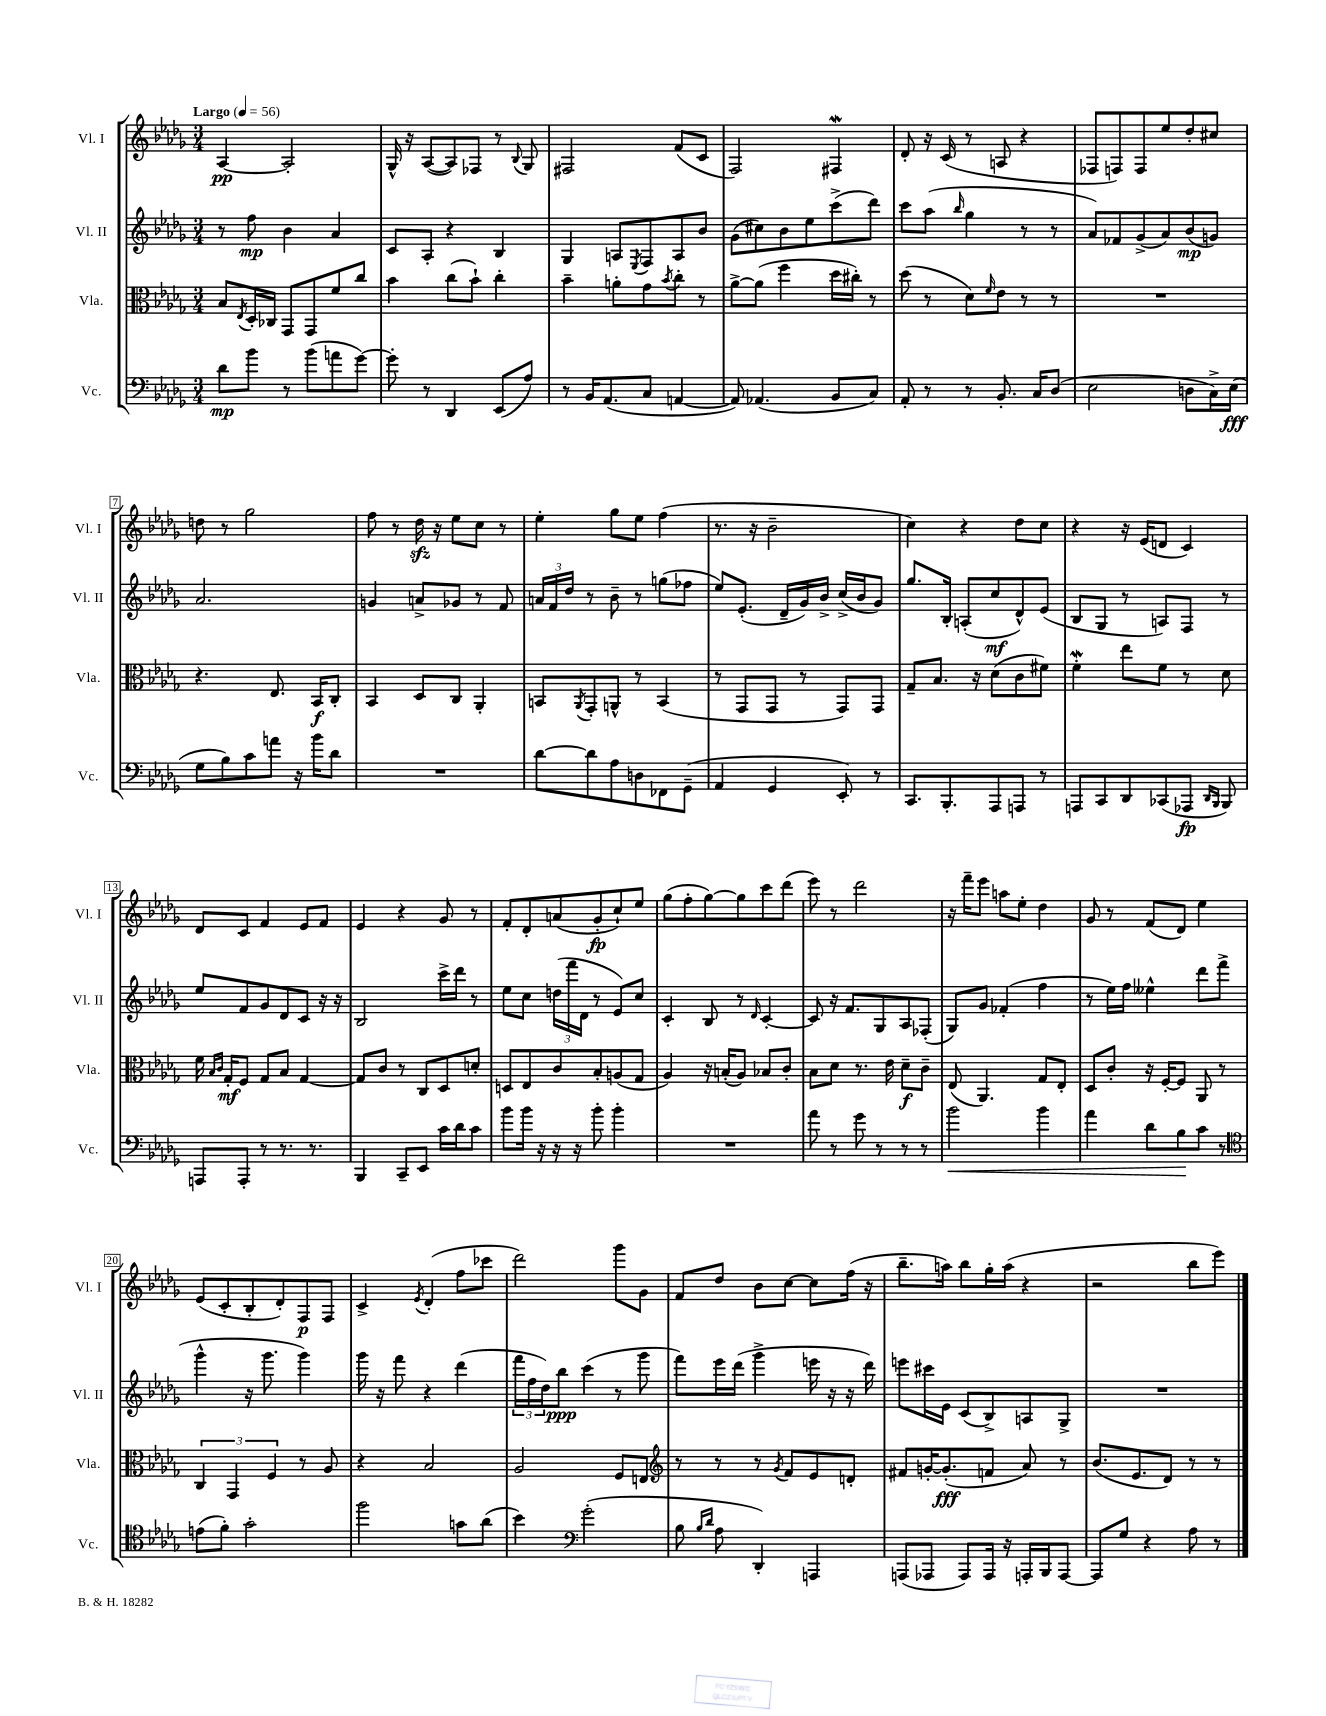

**kern	**kern	**kern	**kern
*staff4	*staff3	*staff2	*staff1
*clefF4	*clefC3	*clefG2	*clefG2
*k[b-e-a-d-g-]	*k[b-e-a-d-g-]	*k[b-e-a-d-g-]	*k[b-e-a-d-g-]
*M3/4	*M3/4	*M3/4	*M3/4
*MM56	*MM56	*MM56	*MM56
8d-\L	8B-/L	8r	[4A-/
.	8qE-/	.	.
8b-\J	16D-'/L	8ff\	.
.	16C-/JJ	.	.
8r	8GG-/L	4b-\	2A-'/]
(8b-\L	8GG-/	.	.
8a\	8f/	4a-/	.
[8g-\J)	8cc/J	.	.
=	=	=	=
8g-'\]	4b-\	8c/L	16G-^^/
.	.	.	16r
8r	.	8A-'/J	([8A-/L
4DD-/	(8cc\L	4r	8A-/])
.	8b-`\J)	.	8F-/J
(8EE-/L	4cc'\	4B-/	8r
.	.	.	8qqB-/
8A-/J)	.	.	8G-/
=	=	=	=
8r	4b-~\	4G-/	2F#/
16BB-/LK	.	.	.
(8.AA-/	.	.	.
.	8a'\L	8A/L	.
.	.	8qE-/	.
8C/J	8g-\	8F/	.
.	8qb-/	.	.
[4AA/	8cc'\J	8A/	(8f/L
.	8r	8b-/J	8c/J
=	=	=	=
8AA/])	[8a-^\L	(8g-\L	2F/)
(4.AA-/	(8a-\]J	8cc#\)	.
.	4ff\	8b-\	.
.	.	8ee-\	.
8BB-/L	16dd-\LL	(8ccc^\	4F#/
.	16cc#'\JJ)	.	.
8C/J)	8r	8ddd-\J)	.
=	=	=	=
8AA-'/	(8dd-\	8ccc\L	8d-'/
8r	8r	(8aa-\J	16r
.	.	.	(16c/
.	.	16qqbb-/	.
8r	8d-\L)	4gg-\	8r
.	16qqf/	.	.
8.BB-'/	8e-\J	.	8A/
.	8r	8r	4r
16C/LK	.	.	.
(8D-/J	8r	8r	.
=	=	=	=
2E-\	2.r	8a-/L)	8F-/L
.	.	8f-/	8F/)
.	.	(8g-^/	8F/
.	.	8a-/)	8ee-/
8D\L	.	(8b-/	8dd-'/
16C^\L)	.	8g/J)	8cc#/J
(16E-\JJ	.	.	.
=	=	=	=
8G-\L	4.r	2.a-/	8dd\
8B-\)	.	.	8r
8c\	.	.	2gg-\
8a\J	8.E-/	.	.
16r	.	.	.
16b-\LK	16BB-/LK	.	.
8d-\J	8C'/J	.	.
=	=	=	=
2.r	4BB-/	4g/	8ff\
.	.	.	8r
.	8D-/L	8a^/L	16dd-\
.	.	.	16r
.	8C/J	8g-/J	8ee-\L
.	4AA-'/	8r	8cc\J
.	.	8f/	8r
=	=	=	=
[8d-\L	8BB/L	24a/LL	4ee-'\
.	.	24f/	.
.	.	24dd-/JJ	.
.	8qAA-/	.	.
8d-\]	8GG-'/	8r	.
8A-\	8AA^^/J	8b-~\	8gg-\L
8D\	8r	8r	8ee-\J
8FF-\	(4BB/	(8gg\L	(4ff\
(8GG-~\J	.	8ff-\J	.
=	=	=	=
4AA-/	8r	8ee-/L)	8.r
.	8GG-/L	(8.e-'/J	.
.	.	.	16r
4GG-/	8GG-/J	.	2b-~\
.	.	16d-~/LL	.
.	8r	16g-/)	.
.	.	16b-^/JJ	.
8EE-'/)	8GG-/L)	(16cc^/LL	.
.	.	16b-/J	.
8r	8GG-/J	8g-/J)	.
=	=	=	=
8.CC/L	8G-~/L	8.gg-/L	4cc\)
.	8.B-/J	.	.
8.BBB-'/	.	16B-'/Jk	.
.	.	(8A'/L	4r
.	16r	.	.
8AAA-/	(8d-\L	8cc/	.
8AAA/J	8c\	8d-^^/)	8dd-\L
8r	8f#\J)	(8e-/J	8cc\J
=	=	=	=
8AAA/L	4f'\	8B-/L	4r
8CC/	.	8G-/J	.
8DD-/	8ee-\L	8r	16r
.	.	.	(16e-/LK
(8CC-/	8f\J	8A/L)	8d/J
8AAA-/J	8r	8F/J	4c/)
16qqDD-/LL	.	.	.
16qqBBB-/JJ	.	.	.
8BBB-/)	8d-\	8r	.
=	=	=	=
8AAA/L	16f\	8ee-/L	8d-/L
.	16qqB-/LL	.	.
.	16qqc/JJ	.	.
.	16G-'/LK	.	.
8AAA'/J	8F/J	8f/	8c/J
8r	8G-/L	8g-/	4f/
8.r	8B-/J	8d-/	.
.	[4G-/	8c/J	8e-/L
8.r	.	.	.
.	.	16r	8f/J
.	.	16r	.
=	=	=	=
4BBB-/	8G-/]L	2B-/	4e-/
.	8c/J	.	.
8CC~/L	8r	.	4r
8EE-/J	8C/L	.	.
16c\LL	8D-/	16ccc^\LL	8g-/
16d-\J	.	16ddd-\JJ	.
8c\J	8d'/J	8r	8r
=	=	=	=
8b-\L	8D/L	8ee-\L	8f'/L
16b-\Jk	8E-/	8cc\J	8d-'/
16r	.	.	.
16r	8c/	(24dd\LL	(8a/
.	.	24fff\	.
16r	.	.	.
.	.	24d-\JJ	.
8b-'\	8B-'/	8r	8g-'/
4b-'\	(8A/	8e-/L)	8cc`/)
.	8G-/J	8cc/J	8ee-/J
=	=	=	=
2.r	4A-/)	4c'/	(8gg-\L
.	.	.	8ff'\
.	16r	8B-/	[8gg-\)
.	(16B'/LK	.	.
.	8A-/J)	8r	8gg-\]
.	.	16qqd-/	.
.	8B-/L	[4c'/	8ccc\
.	8c'/J	.	(8ddd-\J
=	=	=	=
8a-\	8B-\L	8c/]	8eee-\)
8r	8d-\J	16r	8r
.	.	8.f/L	.
8g-\	8.r	.	2ddd-\
8r	.	8G-/	.
.	16e-\	.	.
8r	8d-~\L	8A-/	.
8r	8c~\J	(8F-'/J	.
=	=	=	=
2b-\	(8E-/	8G-/L)	16r
.	.	.	16fff~\LK
.	4.AA-/)	8g-/J	8eee-\J
.	.	(4f-'/	8aa\L
.	.	.	8ee-'\J
4b-\	8G-/L	4ff\	4dd-\
.	8E-'/J	.	.
=	=	=	=
4a-\	8D-/L	8r	8g-/
.	8c'/J	16ee-\LL)	8r
.	.	16ff\JJ	.
8d-\L	16r	4ee--^^\	(8f/L
.	[16F'/LK	.	.
8B-\	8F/]J	.	8d-/J)
8c\J	8AA-/	8ddd-\L	4ee-\
8r	8r	(8fff^\J	.
=	=	=	=
*clefC4	*	*	*
(8e\L	6C/	4ggg-^^\	(8e-/L
8f'\J)	.	.	8c'/
.	6GG-/	.	.
2g-'\	.	16r	8B-'/
.	.	8.ggg-\	.
.	6F/	.	.
.	.	.	8d-'/)
.	8r	4ggg-\)	8F/
.	8A-/	.	8F/J
=	=	=	=
2ff\	4r	16ggg-\	4c^/
.	.	16r	.
.	.	8fff\	.
.	.	.	8qe-/
.	2B-/	4r	(4d-'/
8g\L	.	(4ddd-\	8ff\L
(8a-\J	.	.	8ccc-\J
=	=	=	=
4b-\)	2A-/	24fff\LL	2ddd-\)
.	.	24ff\	.
.	.	24dd-\J)	.
.	.	8bb-\J	.
*clefF4	*	*	*
(2g-'\	.	(4ccc\	.
.	8F/L	8r	8ggg-\L
.	8E/J	8ggg-\	8g-\J
=	=	=	=
*	*clefG2	*	*
8B-\	8r	8fff\L)	8f/L
16qqB-/LL	.	.	.
16qqd-/JJ	.	.	.
8A-\	8r	16eee-\L	8dd-/J
.	.	(16ddd-\JJ	.
4DD-'/)	8r	4ggg-^\	8b-\L
.	8qg-/	.	.
.	8f/L	.	[8cc\J
4AAA/	8e-/	16eee\	8cc\]L
.	.	16r	.
.	8d'/J	16r	(16ff\Jk
.	.	16ddd-\)	16r
=	=	=	=
(8AAA/L	8f#/L	8eee\L	8.bb-~\L
8AAA-/J	[16g'/K	16ccc#\L	.
.	(8.g'/]	16e-\JJ	16aa\Jk)
8AAA-/L)	.	(8c/L	8bb-\L
16AAA-/Jk	8f/J	8B-^/)	16gg-'\L
16r	.	.	(16aa\JJ
16AAA'/LL	8a-/)	8A/	4r
16BBB-/J	.	.	.
[8AAA/J	8r	8G-^/J	.
=	=	=	=
8AAA/]L	(8.b-/L	2.r	2r
8G-/J	.	.	.
.	8.e-/	.	.
4r	.	.	.
.	8d-/J)	.	.
8A-\	8r	.	8bb-\L
8r	8r	.	8eee-\J)
==	==	==	==
*-	*-	*-	*-
